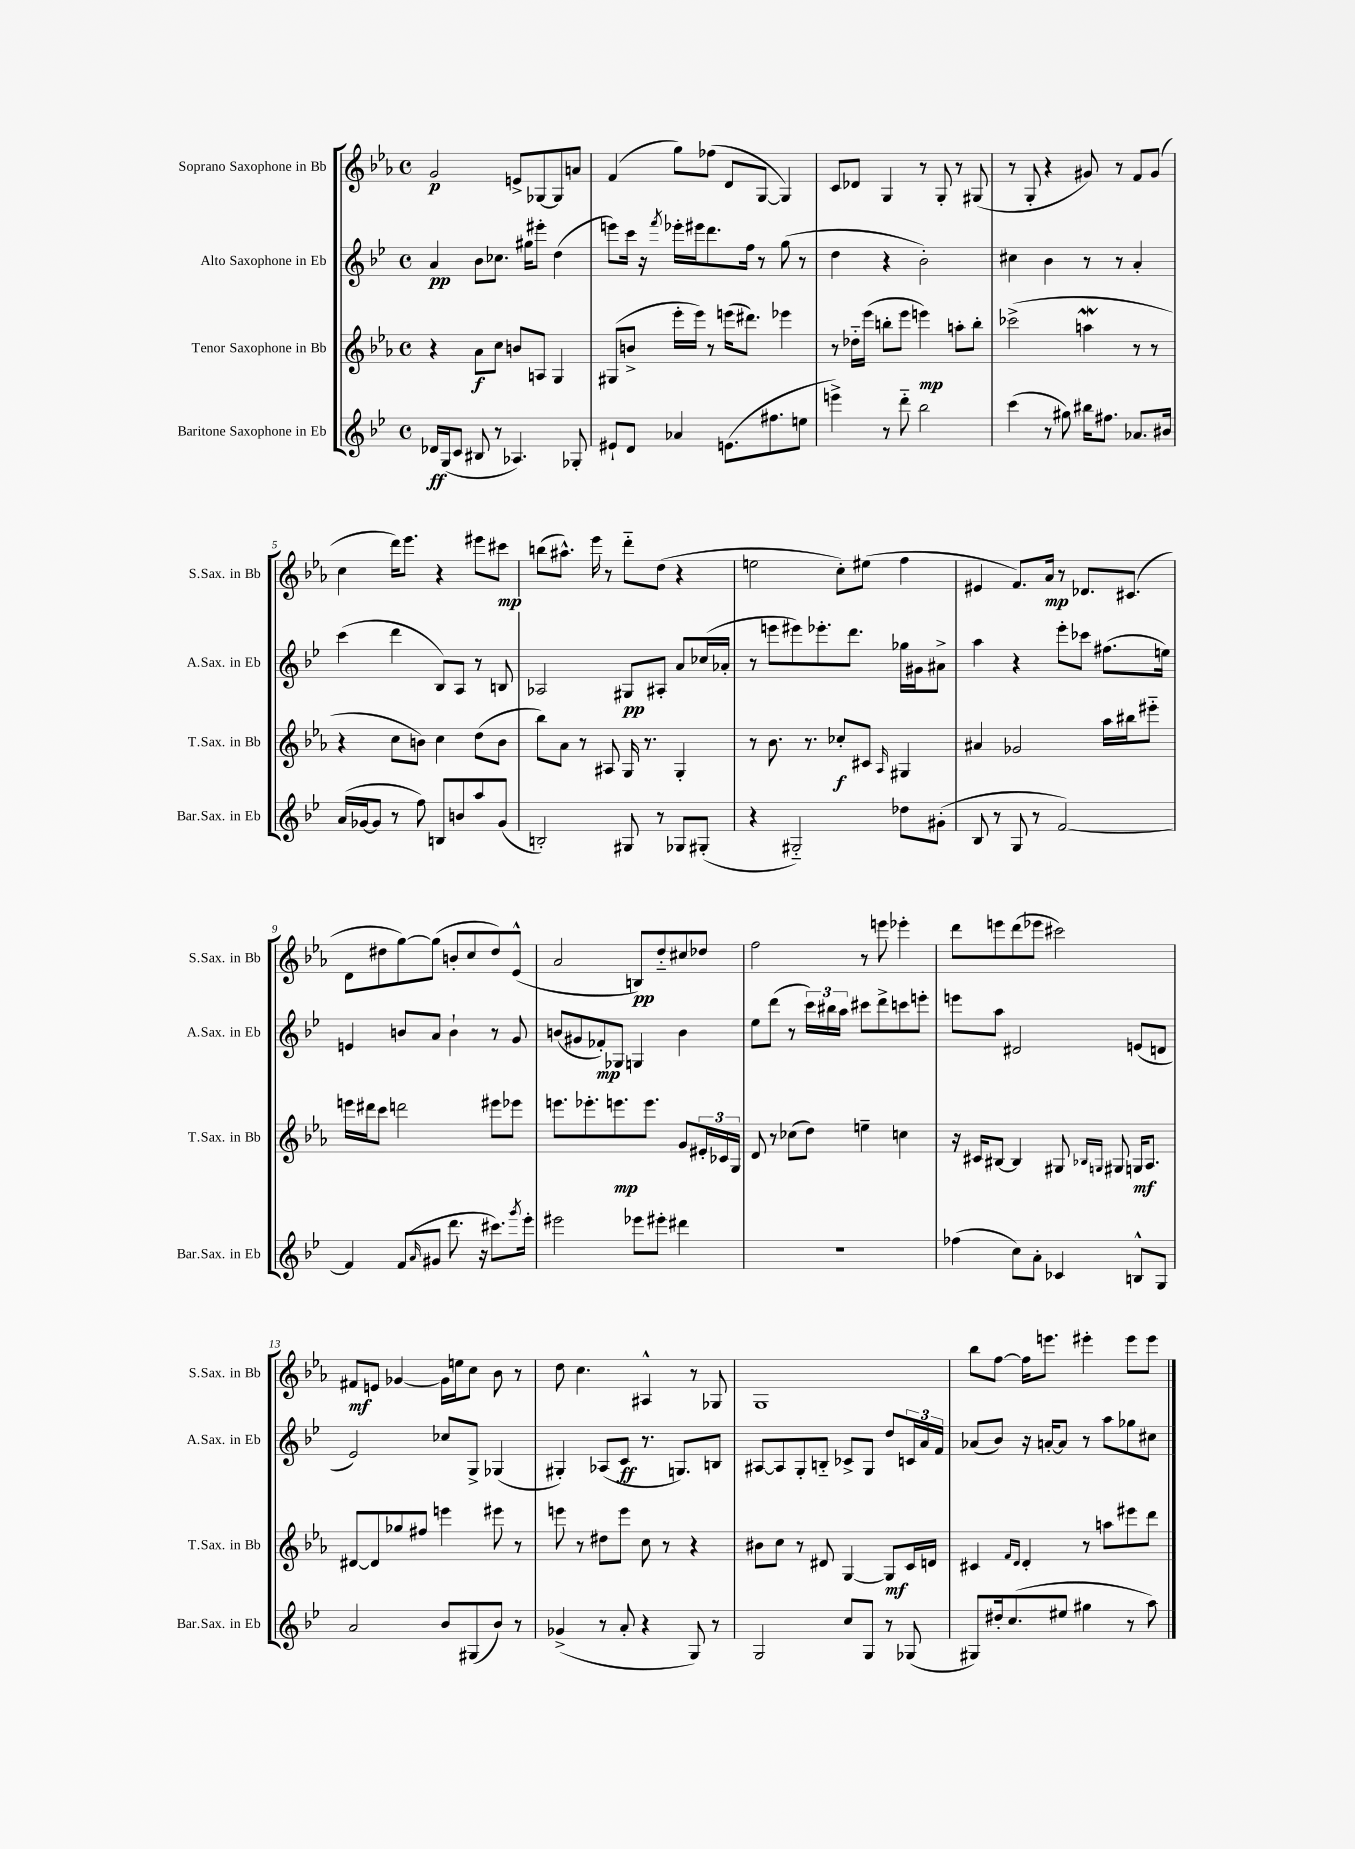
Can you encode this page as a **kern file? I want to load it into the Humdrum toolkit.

**kern	**kern	**kern	**kern
*staff4	*staff3	*staff2	*staff1
*clefG2	*clefG2	*clefG2	*clefG2
*k[b-e-]	*k[b-e-a-]	*k[b-e-]	*k[b-e-a-]
*M4/4	*M4/4	*M4/4	*M4/4
*met(c)	*met(c)	*met(c)	*met(c)
16d-/LL	4r	4a/	2g/
(16G/J	.	.	.
8c/J	.	.	.
8B#/	8a-\L	8b-\L	.
8r	8cc\J	8.cc-\J	.
4.A-/)	8b/L	.	8e^/L
.	.	16gg#\LK	.
.	8A/J	8eee#'\J	[8G-/
.	4G/	(4dd\	8G-/]
8G-'/	.	.	8a/J
=	=	=	=
8e#`/L	(8G#/L	8eee\L)	(4f/
8d/J	8b^/J	16ccc\Jk	.
.	.	16r	.
.	.	8qfff/	.
4a-/	16eee-'\LL	16eee-'\LL	8gg\L)
.	16eee-\JJ)	16eee#\J	.
.	8r	8.ddd\	(8ff-\J
(8.e\L	(16eee\LK	.	8d/L
.	8.ddd#\J)	16ff\Jk	.
.	.	8r	[8G/J
8.ff#\	.	.	.
.	4eee-\	(8gg\	4G/])
8ee\J	.	8r	.
=	=	=	=
4eee^\)	8r	4dd\	8c/L
.	16dd-'~\LL	.	8d-/J
.	(16eee-\JJ	.	.
8r	8bb'\L	4r	4G/
8ddd'~\	8eee-\J	.	.
2bb-\	4eee\)	2b-'\)	8r
.	.	.	8G'/
.	8aa'\L	.	8r
.	8bb'\J	.	(8G#/
=	=	=	=
(4ccc\	(2ccc-^\	4cc#\	8r
.	.	.	8G'/
8r	.	4b-\	4r
8gg#\)	.	.	.
16bb#\LK	4aa\	8r	8g#/)
8.ff#\J	.	.	.
.	.	8r	8r
8.a-/L	8r	4a'/	8f/L
.	8r	.	(8g#/J
16b#/Jk	.	.	.
=	=	=	=
(16a/LL	4r	(4ccc\	4cc\
[16g-/J	.	.	.
8g-/]J	.	.	.
8r	8cc\L	4ddd\	16ddd\LK)
.	.	.	8.eee-\J
8ff\)	8b\J)	.	.
8B/L	4cc\	8B-/L)	4r
8b/	.	8A/J	.
8aa/	(8dd\L	8r	8eee#\L
(8g-/J	8b\J	8B/	8ccc#\J
=	=	=	=
2B'/)	8bb-\L)	2A-/	(8bb\L
.	8a-\J	.	8.aa#^^\J)
.	8r	.	.
.	.	.	16eee-\
.	8A#/	.	8r
8G#/	16G/	8G#/L	8ddd'~\L
.	8.r	.	.
8r	.	8A#'/J	(8dd\J
8G-/L	4G'/	8a/L	4r
(8G#'/J	.	(16cc-/L	.
.	.	16a-'/JJ	.
=	=	=	=
4r	8r	8r	2ee\
.	8.b-\	8eee\L	.
2G#'~/)	.	8eee#\)	.
.	8.r	.	.
.	.	8.eee-'\	.
.	8cc-'/L	.	8cc'\L)
.	.	8.ddd\J	.
.	8c#/J	.	(8ee#\J
.	16qqA-/	.	.
8dd-\L	4G#/	16gg-\LL	4ff\
.	.	16g#\J	.
(8g#'\J	.	8a#^\J	.
=	=	=	=
8B-/	4a#/	4aa\	4e#/
8r	.	.	.
8G/	2g-/	4r	8.f/L)
8r	.	.	.
.	.	.	16a-/Jk
[2f/)	.	8eee-'\L	8r
.	.	8ccc-\J	8.d-/L
.	16aa-\LL	(8.ff#\L	.
.	16bb#\J	.	(8.c#/J
.	8eee#'~\J	.	.
.	.	16ee\Jk)	.
=	=	=	=
4f/]	16eee\LL	4e/	8d\L
.	16ddd#\J	.	.
.	8ccc\J	.	8dd#\
(8f/L	2ddd\	8b/L	[8gg\)
16qqa/	.	.	.
8g#/J	.	8a/J	(8gg\]J
8.ddd\	.	4b`\	8b'/L
.	.	.	8cc/
16r	.	.	.
8.ccc#\L)	8eee#\L	8r	8dd#/)
.	8eee-\J	8g/	(8e-^^/J
8qggg/	.	.	.
16eee-'\Jk	.	.	.
=	=	=	=
2eee#\	8.eee\L	(8b/L	2a-/
.	.	8g#/	.
.	8.eee-'\	.	.
.	.	8f-'/)	.
.	8.eee\	8G-/J	.
8eee-\L	.	4G/	8B/L)
.	8.eee\J	.	.
8eee#'\J	.	.	8dd'~/
4ddd#\	8g/L	4b\	8cc#/
.	24e#'/L	.	8dd-/J
.	24c-/	.	.
.	24G/JJ	.	.
=	=	=	=
1r	8d/	8ee-\L	2ff\
.	8r	(8ddd\J	.
.	(8cc-\L	8r	.
.	8dd\J)	24ccc\LL)	.
.	.	24bb#\	.
.	.	24aa\JJ	.
.	4ee~\	8ccc#\L	8r
.	.	8ddd^\	8eee\
.	4cc\	8ccc\	4eee-'\
.	.	8eee'\J	.
=	=	=	=
(4ff-\	16r	8eee\L	8ddd\L
.	16c#/LK	.	.
.	[8B#/J	8aa\J	8eee\
8cc\L)	4B#/]	2d#/	(8ddd\
8a'\J	.	.	8eee-\J
4c-/	8G#/	.	2ccc#\)
.	16qqB-/LL	.	.
.	16qqG/JJ	.	.
.	8G#/	.	.
8B^^/L	16G/LK	(8e/L	.
.	8.A-/J	.	.
8G/J	.	8d/J	.
=	=	=	=
2a/	[8d#/L	2e-/)	8f#/L
.	8d#/]	.	8e/J
.	8gg-/	.	[4g-/
.	8ff#/J	.	.
8b-/L	4eee\	8cc-/L	16g-\]LL
.	.	.	16ee\J
(8G#/	.	8G^/J	8cc\J
8b-/J)	8eee#\	(4G-/	8b-\
8r	8r	.	8r
=	=	=	=
(4g-^/	8eee\	4G#'/)	8dd\
.	8r	.	4.cc\
8r	8dd#\L	(8A-/L	.
8a'/	8eee\J	8c/J	.
4r	8cc\	8.r	4A#^^/
.	8r	.	.
.	.	8.G/L)	.
8G/)	4r	.	8r
8r	.	8B/J	8G-/
=	=	=	=
2G/	8b#\L	[8A#/L	1G
.	8cc\J	8A#/]	.
.	8r	8G'/	.
.	8d#/	8B'~/J	.
8cc/L	[4G/	8c-^/L	.
8G/J	.	8G/J	.
8r	8G/]L	8dd/L	.
(8G-/	16c/L	24c/L	.
.	.	24a/	.
.	16d/JJ	.	.
.	.	24f/JJ	.
=	=	=	=
8G#/L)	4c#/	(8a-/L	8bb-\L
16dd#'/k	.	8b-/J)	[8ff\J
(8.cc/	.	.	.
.	16qqf/LL	.	.
.	16qqd/JJ	.	.
.	4d'/	16r	16ff\]LK
.	.	[16a'/LK	8.eee\J
8ee#/J	.	8a/]J	.
4gg#\	8r	8r	4eee#'\
.	8aa\L	8aa\L	.
8r	8eee#\	8gg-\	8eee#\L
8aa\)	8ddd\J	8cc#\J	8eee#\J
==	==	==	==
*-	*-	*-	*-
